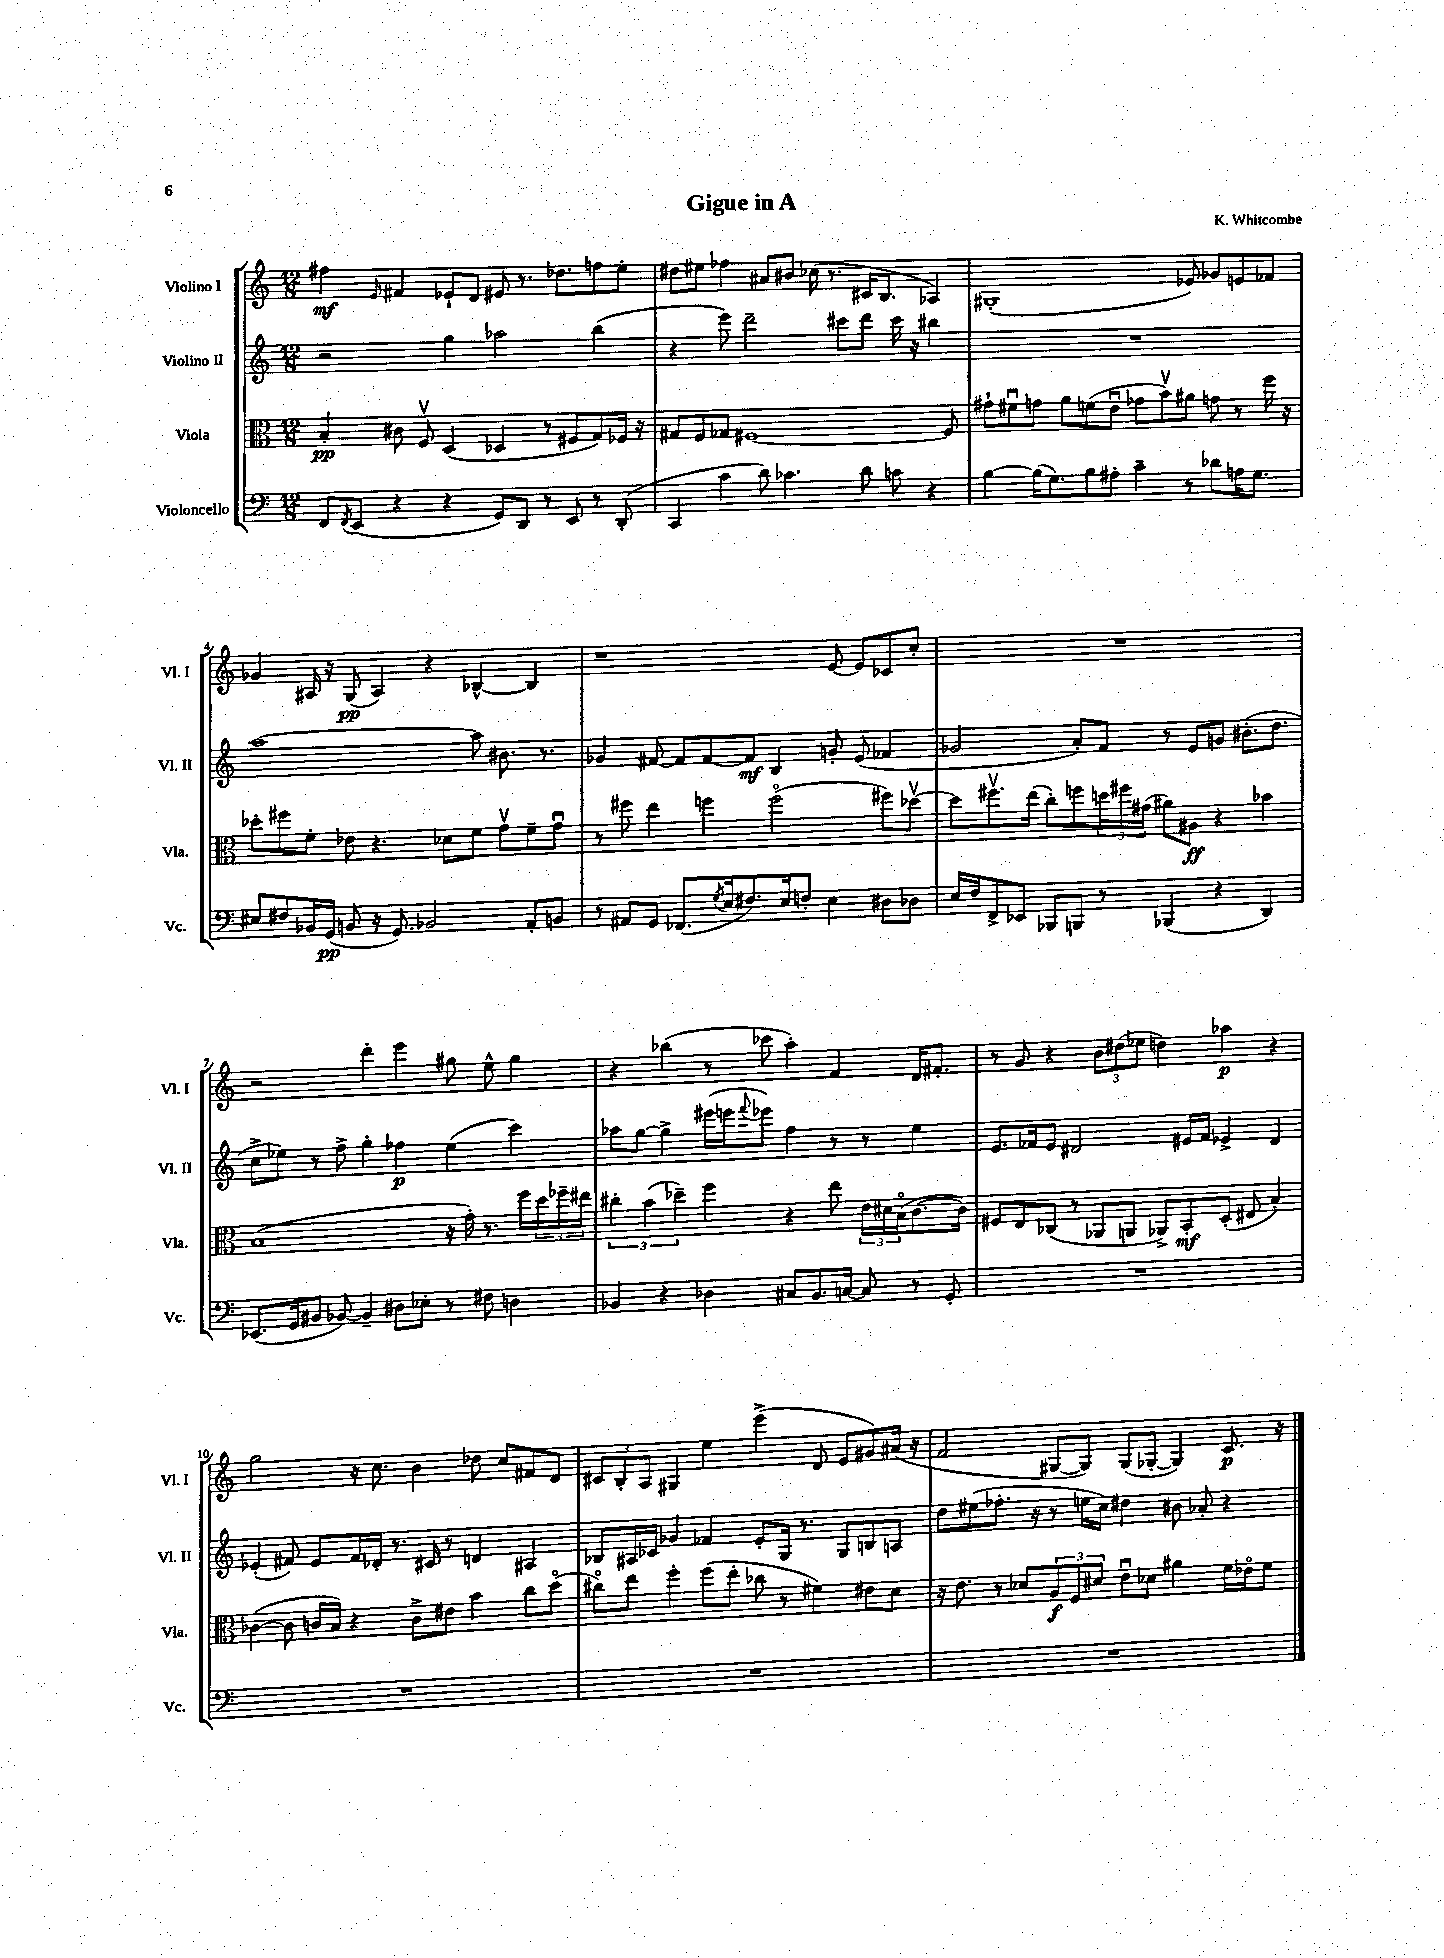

**kern	**kern	**kern	**kern
*staff4	*staff3	*staff2	*staff1
*clefF4	*clefC3	*clefG2	*clefG2
*k[]	*k[]	*k[]	*k[]
*M12/8	*M12/8	*M12/8	*M12/8
8FF	4B'	2r	4ff#
8qFF	.	.	.
(8EE	.	.	.
.	.	.	16qqe
4r	8c#	.	4f#
.	8Fv	.	.
4r	(4D	4gg	8e-`
.	.	.	8d
8GG)	4D-	2aa-	8e#
8DD	.	.	8.r
8r	8r	.	.
.	.	.	8.dd-
8EE	8F#	.	.
8r	8G)	(4bb	8ff
(8DD'	16F-	.	8ee'
.	16r	.	.
=	=	=	=
4CC	8G#	4r	8dd#
.	8F	.	8ee#
4c	8G-	8eee)	4ff-
.	[1F#	2ddd~	.
8d)	.	.	8a#
4.c-	.	.	8b#
.	.	.	(16cc-
.	.	.	8.r
.	.	8ccc#	.
8d	.	8ddd	16c#
.	.	.	8.B
8c	.	16ccc#	.
.	.	16r	.
4r	.	4bb#	4A-)
.	8F#]	.	.
=	=	=	=
[4B	8g#`	1.r	(1G#'
.	8f#u	.	.
(16B]	8g	.	.
8.G)	.	.	.
.	8a	.	.
8B	(8f	.	.
8A#'	8eu	.	.
4c~	8g-	.	.
.	8bv)	.	.
8r	8a#	.	8e-)
8d-	8g	.	8g-
16A	8r	.	8e
8.G	.	.	.
.	16ff	.	8f-
.	16r	.	.
=	=	=	=
8E#	8dd-'	[1aa	4g-
8F#	8ff#	.	.
16BB-	8f'	.	16A#
(16GG	.	.	16r
8BB	8e-	.	(8G
16r	4.r	.	4A#)
8.GG)	.	.	.
2BB-	.	.	4r
.	8d-	.	.
.	8f	8aa]	[4B-^^
.	8gv	8.b#	.
8AA'	8f~	.	4B-]
.	.	8.r	.
8BB	8gu	.	.
=	=	=	=
8r	8r	4g-	1r
8AA#	8ff#	.	.
8GG	4ee	[8f#	.
(8.FF-	.	8f#]	.
.	4ff	[8f#	.
8qG	.	.	.
16E	.	.	.
8.F#)	.	8f#]	.
.	(2ffo	4B	.
16E	.	.	.
8F'	.	.	.
4E	.	8g'	[8e
.	.	(8e	8e]
8D#	8ff#)	4f-	8c-
8D-	[8dd-v	.	8cc'
=	=	=	=
16E	8dd-]	2g-	1.r
16F	.	.	.
8FF^	8.ff#v	.	.
8EE-	.	.	.
.	(16ee	.	.
8BBB-	8cc')	.	.
8BBB	8ff	8a')	.
8r	24dd	8f	.
.	24ff#	.	.
.	(24g#	.	.
(4BBB-	8a#)	8r	.
.	8A#	8e	.
4r	4r	8g	.
.	.	(8.b#'	.
4DD)	4b-	.	.
.	.	8.dd	.
=	=	=	=
(8.EE-	(1B	8cc^	2r
.	.	8ee-)	.
16GG	.	.	.
8BB#	.	8r	.
[8BB-)	.	8ff^	.
4BB-~]	.	4gg'	4ddd'
8D#	.	4ff-	4eee
8E-'	.	.	.
8r	16r	(4ee-	8gg#
.	16g')	.	.
8F#	8.r	.	8ee^^
4D	.	4ccc)	4gg#
.	16ff	.	.
.	24dd	.	.
.	24ff-~	.	.
.	24ee#	.	.
=	=	=	=
4BB-	6cc#'	8aa-	4r
.	.	[8gg	.
.	(6b	.	.
4r	.	4gg^]	(4bb-
.	6dd-~)	.	.
4D-	4ff	(16eee#	8r
.	.	16eee	.
.	.	8qqfff	.
.	.	8eee-)	8ccc-
8C#	4r	4ff	4aa')
8.BB-	.	.	.
.	8ee	8r	4f
[16C	.	.	.
8C]	24e	8r	.
.	24d#	.	.
.	(24Bo	.	.
8r	[8.c	4ee	16d
.	.	.	8.f#'
8GG'	.	.	.
.	16c])	.	.
=	=	=	=
1.r	8F#	8.e	8r
.	8E	.	8g
.	.	16f-	.
.	(8C-	8e	4r
.	8r	2d#	.
.	8AA-	.	12b
.	.	.	(12dd#
.	8AA	.	.
.	.	.	12ee-
.	8AA-^)	.	4dd)
.	8BB'	16e#	.
.	.	16f-	.
.	(8D'	4e-^	4aa-
.	8E#	.	.
.	4B')	4d#	4r
=	=	=	=
1.r	([4c-	(4e-'	2gg
.	8c-]	8f#)	.
.	16c	8e-	.
.	16B)	.	.
.	4r	16f#	16r
.	.	16d-'	8.cc
.	.	8.r	.
.	8c^	.	4b
.	.	16c#	.
.	8e#	8r	.
.	4b	4d	8dd-
.	.	.	8cc
.	8cc	4A#	8f#
.	(8ddo	.	8d
=	=	=	=
1.r	8cc#o)	8B-	12c#
.	.	.	12B'
.	8ee	16A#	.
.	.	.	12A
.	.	16c-	.
.	4ff'	4g-	4G#
.	(8ff	4f-	4ee
.	8ee'	.	.
.	8cc-	8e'	(4eee^
.	8r	16G	.
.	.	8.r	.
.	4f#)	.	8d
.	.	8G	8e
.	8e#	8B	8g#)
.	8d	8A	(16a#
.	.	.	16r
=	=	=	=
1.r	16r	8dd	2f
.	8.e	.	.
.	.	(8ee#	.
.	8r	8.ff-'	.
.	8d-	.	.
.	.	16r	.
.	12A	8r	[8G#
.	12F	.	.
.	.	16ee	8G#])
.	12d#	.	.
.	.	16cc)	.
.	8eu	4dd#	(8G#
.	8d-	.	[8G-'
.	4a#	8b#	4G-])
.	.	8a-'	.
.	16f	4r	8.c
.	16e-o	.	.
.	8f	.	.
.	.	.	16r
==	==	==	==
*-	*-	*-	*-
